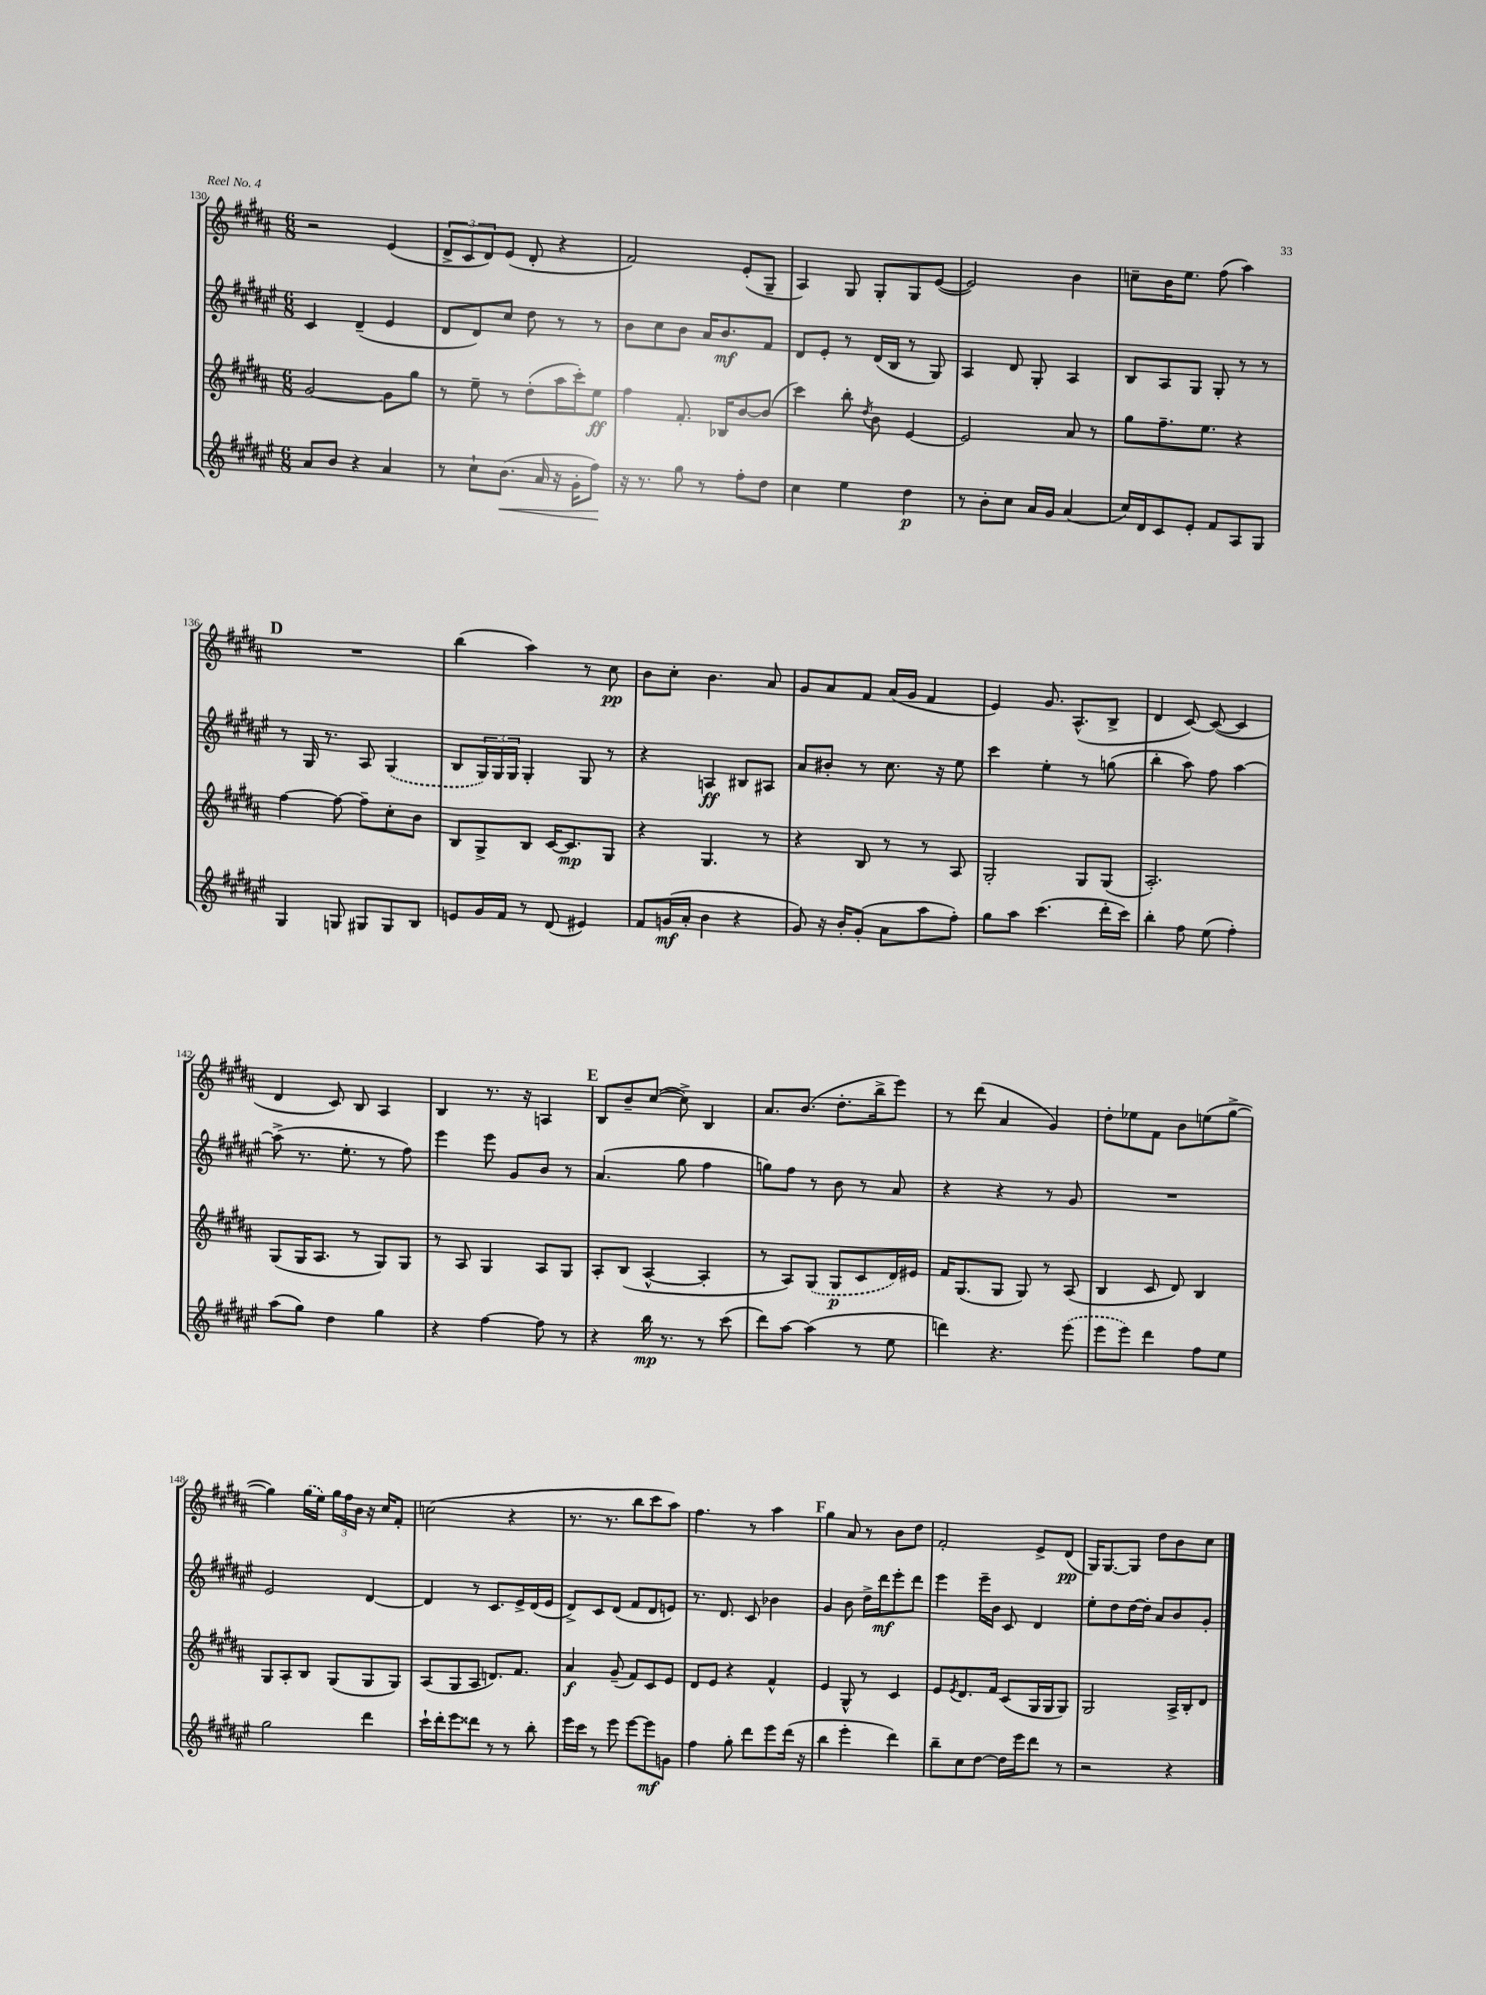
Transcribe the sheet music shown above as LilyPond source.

<<
\new StaffGroup <<
\new Staff = "s0" {
    \clef treble \key b \major \numericTimeSignature \time 6/8
    r2 e'4( |
    \tuplet 3/2 { dis'8-> cis'8 dis'8) } e'8( dis'8-. r4 |
    fis'2) e'8-.( gis8-- |
    ais4) gis8 gis8-. gis8 e'8~( |
    e'2) b'4 |
    c''8-- b'16 e''8. fis''8( ais''4) |
    \mark \markup { \bold "D" } R2. |
    b''4( ais''4) r8 cis''8\pp |
    b'8 cis''8-. b'4. ais'8 |
    gis'8 ais'8 fis'8 ais'16( gis'16 fis'4 |
    e'4) gis'8. ais8.-^( b8-> |
    dis'4 cis'8~) cis'8~( cis'4 |
    dis'4 cis'8) b8 ais4 |
    b4 r8. r16 a4 |
    \mark \markup { \bold "E" } b8 b'8-- cis''8~( cis''8->) b4 |
    ais'8. b'8.( dis''8.-. b''16-> e'''8) |
    r8 dis'''8( ais'4 gis'4) |
    dis''8-. ees''8 fis'8 b'8 e''8( gis''8~-> |
    gis''4) \once \slurDashed gis''16( e''16) \tuplet 3/2 { gis''16 fis''16 b'16 } r16 cis''16 fis'8-. |
    c''2( r4 |
    r8. r8. b''8 cis'''8 ais''8) |
    fis''4. r8 ais''4 |
    \mark \markup { \bold "F" } gis''4 ais'8 r8 b'8 dis''8 |
    fis'2-. e'8-> dis'8\pp( |
    gis16) gis8.~ gis8 dis''8 b'8 cis''8 \bar "|." |
}
\new Staff = "s1" {
    \clef treble \key fis \major \numericTimeSignature \time 6/8
    cis'4 dis'4--( eis'4 |
    dis'8 dis'8) cis''8 dis''8 r8 r8 |
    b'8 cis''8 b'8 ais'16 b'8.\mf fis'8 |
    dis'8 eis'8-. r8 dis'16( b16 r8 gis8) |
    ais4 dis'8 gis8-. ais4 |
    b8 ais8 gis8 gis8-. r8 r8 |
    \mark \markup { \bold "D" } r8 gis16 r8. ais8 \once \slurDashed gis4( |
    b8 \tuplet 3/2 { gis16) gis16 gis16 } gis4-. gis8 r8 |
    r4 a4\ff bis8 ais8 |
    ais'8 bis'8-. r8 cis''8. r16 eis''8 |
    cis'''4 eis''4-. r8 g''8( |
    b''4-. ais''8) fis''8 ais''4~ |
    ais''8->( r8. eis''8.-. r8 fis''8) |
    eis'''4 eis'''8 gis'8 b'8 r8 |
    \mark \markup { \bold "E" } ais'4.( gis''8 fis''4 |
    g''8) fis''8 r8 b'8 r8 ais'8 |
    r4 r4 r8 gis'8 |
    R2. |
    eis'2 dis'4~ |
    dis'4 r8 cis'8. eis'16-> dis'16( eis'16 |
    dis'8->) cis'8 dis'8( fis'8 dis'8 e'8) |
    r8. dis'8. cis'8 bes'4 |
    \mark \markup { \bold "F" } gis'4 b'8 dis''16-> dis'''16\mf eis'''8-. dis'''8 |
    eis'''4 eis'''16-- b'16 cis'8 dis'4 |
    eis''8-. dis''8 dis''16~ dis''16-. ais'8 b'8 gis'8-. \bar "|." |
}
\new Staff = "s2" {
    \clef treble \key b \major \numericTimeSignature \time 6/8
    gis'2~ gis'8 gis''8 |
    r8 e''8-- r8 dis''8-.( ais''16 cis'''16-.) e''8\ff |
    fis''4 fis'8.-. bes16 b'8~ b'8( |
    cis'''4) b''8-. \acciaccatura { dis''8 } b'8 e'4~ |
    e'2 ais'8 r8 |
    gis''8 fis''8.-- e''8. r4 |
    \mark \markup { \bold "D" } fis''4~ fis''8~ fis''8-- cis''8-. b'8 |
    b8 gis8-> b8 cis'16~ cis'8.\mp gis8 |
    r4 gis4. r8 |
    r4 b8 r8 r8 ais8 |
    gis2-. gis8 gis8( |
    ais2.-.) |
    gis8( gis16 ais8. r8 gis8) gis8 |
    r8 ais8 gis4 ais8 gis8 |
    \mark \markup { \bold "E" } ais8-. b8( ais4~-^ ais4-. |
    r8 ais8) \once \slurDashed gis8( gis8\p cis'8 dis'16) eis'16 |
    fis'16 gis8.( gis8 gis8) r8 ais8( |
    b4 cis'8 dis'8) b4 |
    gis8 ais8-. b8 gis8( gis8 gis8) |
    ais8( gis8 ais8 d'8.) fis'8. |
    ais'4\f gis'8--( fis'8) cis'8 e'8 |
    dis'8 e'8 r4 fis'4-^ |
    \mark \markup { \bold "F" } e'4 gis8-^ r8 cis'4 |
    e'8 \acciaccatura { e'8 } dis'8. fis'16 cis'8( gis16 gis16 gis8) |
    gis2 ais16-> b16-. dis'8 \bar "|." |
}
\new Staff = "s3" {
    \clef treble \key fis \major \numericTimeSignature \time 6/8
    ais'8 b'8 r4 ais'4 |
    r8 cis''8-! b'8.\<( ais'16 r16 gis'16-. fis''8\!) |
    r16 r8. gis''8 r8 fis''8-. dis''8 |
    cis''4 eis''4 dis''4\p |
    r8 b'8-. cis''8 ais'16 gis'16 ais'4( |
    cis''16) dis'16 cis'8 eis'8-. fis'8 ais8 gis8 |
    \mark \markup { \bold "D" } gis4 g8 gis8 gis8 b8 |
    e'8 gis'16 fis'16 r8 dis'8( eis'4) |
    fis'8 g'16\mf( ais'16-. b'4 r4 |
    gis'8) r16 b'16-. gis'8-.( ais'8 ais''8 fis''8-.) |
    gis''8 ais''8 cis'''4.( dis'''16-. cis'''16) |
    b''4-. fis''8 eis''8( fis''4-.) |
    ais''8( gis''8) dis''4 gis''4 |
    r4 fis''4~ fis''8 r8 |
    \mark \markup { \bold "E" } r4 b''16\mp r8. r8 cis'''8( |
    dis'''8) ais''8~ ais''4( r8 eis''8 |
    d'''4) r4. \once \slurDashed eis'''8( |
    eis'''8 eis'''8) dis'''4 fis''8 eis''8 |
    gis''2 dis'''4 |
    cis'''16-! dis'''16-. eis'''8 disis'''8 r8 r8 b''8-. |
    eis'''16 cis'''16 r8 eis'''8 eis'''8~ eis'''8\mf g'8 |
    fis''4 gis''8-. dis'''8 eis'''8 dis'''16( r16 |
    \mark \markup { \bold "F" } b''4 eis'''4-. dis'''4) |
    b''8-- cis''8 dis''8~ dis''16 eis'''16 dis'''8 r8 |
    r2 r4 \bar "|." |
}
>>
>>
\layout { \context { \Score currentBarNumber = #130 } }
